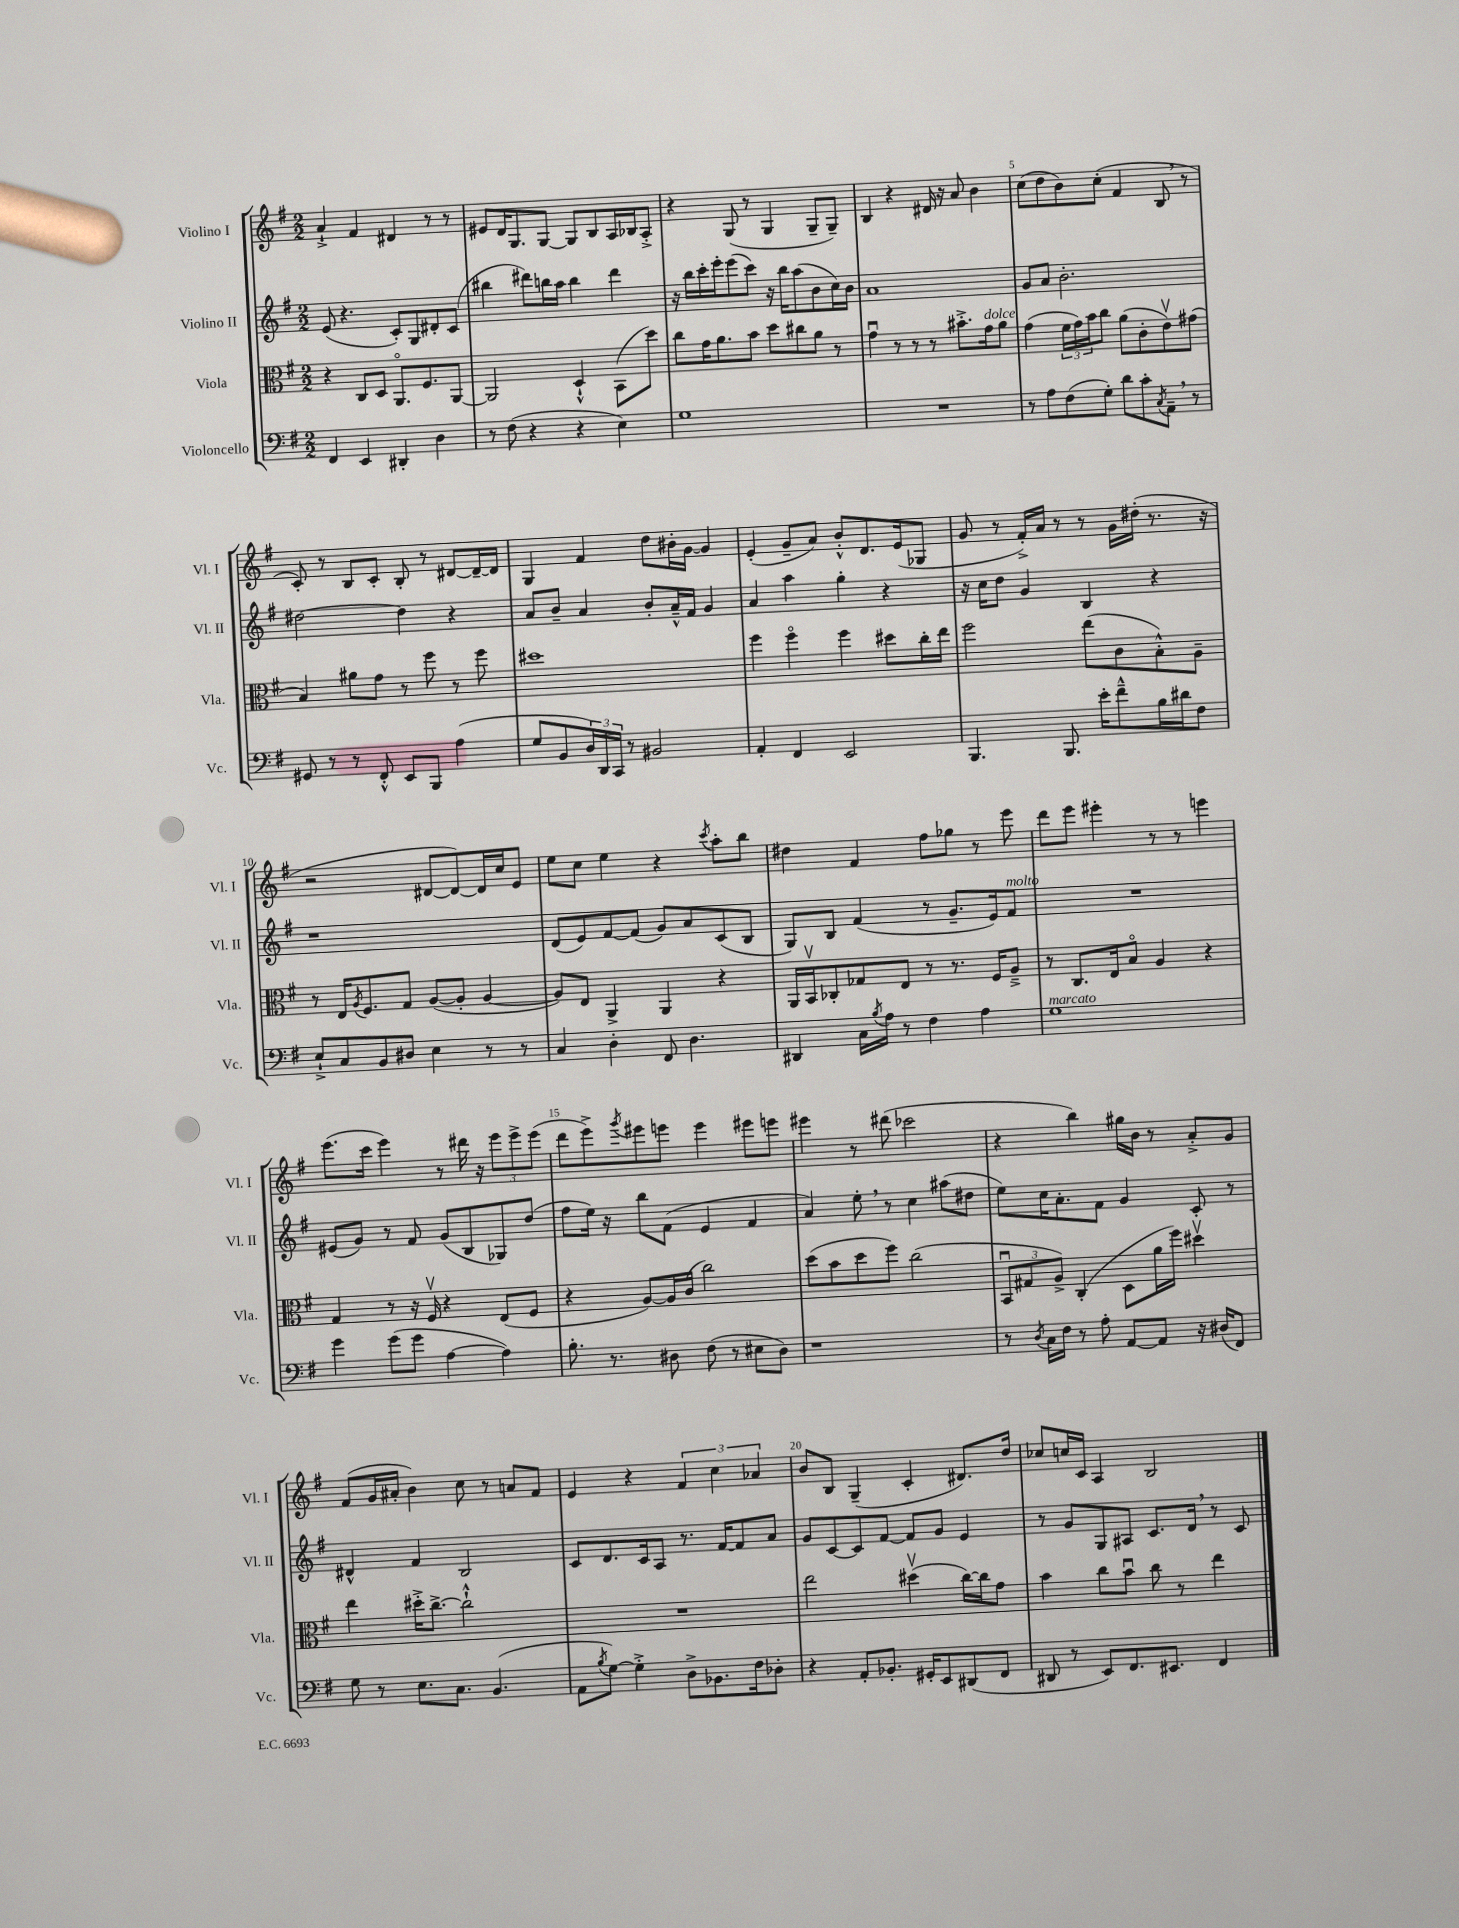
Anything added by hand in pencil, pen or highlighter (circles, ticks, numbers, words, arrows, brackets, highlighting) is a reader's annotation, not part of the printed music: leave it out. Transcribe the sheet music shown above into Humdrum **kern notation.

**kern	**kern	**kern	**kern
*staff4	*staff3	*staff2	*staff1
*clefF4	*clefC3	*clefG2	*clefG2
*k[f#]	*k[f#]	*k[f#]	*k[f#]
*M2/2	*M2/2	*M2/2	*M2/2
4FF#/	4r	(8e/	4a`^/
.	.	4.r	.
4EE/	8C/L	.	4f#/
.	8D/J	.	.
4DD#'/	8.AAo/L	8c'/L)	4d#/
.	.	8G/	.
.	8.F#/	.	.
4D\	.	8d#'/	8r
.	[8AA/J	(8c/J	8r
=	=	=	=
8r	2AA/]	4bb#\	8e#/L
(8F#\	.	.	16d/K
.	.	.	8.G/
4r	.	8ddd#\L)	.
.	.	16bb\L	[8G/J
.	.	16aa\JJ	.
4r	4D`^^/	4bb\	8G/]L
.	.	.	8B/
4E\)	(8BB\L	4ddd#\	16A/L
.	.	.	16B-/J
.	8dd\J)	.	8A'^/J
=	=	=	=
1G	8cc\L	16r	4r
.	.	16bb\LL	.
.	16g\K	16ccc'\	.
.	8.a\	16eee'\J	.
.	.	(8eee\	(8G/
.	8b\J	8ccc\J)	8r
.	8dd\L	16r	4G/
.	.	16bb\LK	.
.	8cc#\	(8aa\	.
.	8a\J	8b\	8G~/L
.	8r	16cc\L)	8G~/J)
.	.	16b\JJ	.
=	=	=	=
1r	4gu\	1a	4B/
.	8r	.	4r
.	8r	.	.
.	8r	.	16d#/
.	.	.	16r
.	8.b#'^\L	.	8a/
.	.	.	4b\
.	16g\k	.	.
.	8a\J	.	.
=	=	=	=
8r	(4g\	8g/L	(8cc\L
8A\L	.	8a/J	8dd\
(8F#\	24f#\LL	2.b'\	8b\)
.	24g\)	.	.
.	24b\J	.	.
8G'\J)	8cc\J	.	(8cc'\J
8d\L	(8a\L	.	4f#/
8c'\	8c'\	.	.
8qC/	.	.	.
8AA~\J	8ev\)	.	8B/
8r	(8g#\J	.	8r
=	=	=	=
8GG#/	4B/)	[2dd#\	8c'/)
8r	.	.	8r
8r	8a#\L	.	8B/L
8FF#'^^/	8g\J	.	8c'/J
8EE/L	8r	4dd#\]	8B'/
8BBB/J	8ff#\	.	8r
(4A\	8r	4r	[8d#/L
.	8ff#\	.	16d#~/_L
.	.	.	16d#/]JJ
=	=	=	=
8G/L	1dd#	8a/L	4G/
8BB/	.	8b~/J	.
24D/L)	.	4a/	4f#/
24DD/	.	.	.
24CC/JJ	.	.	.
8r	.	.	.
2BB#/	.	8b'/L	8dd\L
.	.	16a~^^/L	16b#'\L
.	.	16f#/JJ	[16g\JJ
.	.	4g/	4g/]
=	=	=	=
4AA'/	4ff#\	4a/	(4e'/
4FF#/	4ff#o\	4aa\	8g~/L
.	.	.	8a/J)
2EE/	4ff#\	4gg'\	8b'^^/L
.	.	.	8.d/
.	8dd#\L	4r	.
.	.	.	(16e/k
.	16cc'\L	.	8G-/J
.	16ee\JJ	.	.
=	=	=	=
4.BBB/	2ff#\	16r	8g/
.	.	16cc\LK	.
.	.	8dd\J	8r
.	.	4g/	16f#'^/LL)
.	.	.	16a/JJ
8.BBB/	.	.	8r
.	(8ee\L	4B/	8r
16e'\LK	.	.	.
8f#~^^\	8c\	.	16g\LL
.	.	.	(16dd#'\JJ
16B\L	8B'^^\)	4r	8.r
16d#\J	.	.	.
8F#\J	8A~\J	.	.
.	.	.	16r
=	=	=	=
8E`^/L	8r	1r	2r
8C/	16E/LK	.	.
.	8qA/	.	.
.	8.F#/	.	.
8BB/	.	.	.
8D#/J	8G/J	.	.
4E\	([8A/L	.	[8d#/L
.	8A'/]J	.	8d#/_)
8r	[4A/	.	16d#/]L
.	.	.	16cc/J
8r	.	.	8e/J
=	=	=	=
4C/	8A/]L)	(8d/L	8ee\L
.	8E/J	8e/)	8cc\J
4D'\	4AA^/	[8f#/	4ee\
.	.	(8f#/]J	.
8FF#/	4AA/	8g/L)	4r
4.D\	.	8a/	.
.	.	.	8qccc/
.	4r	(8c/	8aa'\L
.	.	8B/J	8bb\J
=	=	=	=
4DD#/	16AA/LL	8G/L)	4dd#\
.	16BBv/J	.	.
.	8C-'/	8B/J	.
16C\LL	8G-/	(4f#/	4f#/
8qB/	.	.	.
16A\JJ	.	.	.
8r	8E/J	.	.
4F#\	8r	8r	8ff#\L
.	8.r	8.g~/L	8gg-\J
4A\	.	.	8r
.	16F#/LK	16e/k)	.
.	8A~^/J	8f#/J	8eee\
=	=	=	=
1G	8r	1r	8ddd\L
.	8.C/L	.	8eee\J
.	.	.	4eee#'\
.	16E/k	.	.
.	8Bo/J	.	.
.	4A/	.	8r
.	.	.	8r
.	4r	.	4eee\
=	=	=	=
4g\	4G/	(8e#/L	(8.eee\L
.	.	8g/J)	.
.	.	.	16ccc\Jk
(8g\L	8r	8r	4eee\)
8g\J	16r	8f#/	.
.	16F#v/	.	.
[4A\	4r	(8g/L	8r
.	.	8B/	16ddd#\
.	.	.	16r
4A\])	(8E/L	8G-/)	12eee\L
.	.	.	12eee^\
.	8F#/J	(8dd/J	.
.	.	.	(12eee\J
=	=	=	=
8.B'\	4r	8ff#\L	8ddd\L
.	.	16ee\Jk)	8eee^\)
8.r	.	16r	.
.	.	.	8qggg/
.	[8A/L)	8bb\L	8eee#\
8D#\	16A/]L	(8f#\J	8eee\J
.	(16c/JJ	.	.
(8F#\	2cc\)	4e/	4eee\
8r	.	.	.
8E#\L	.	4f#/	8eee#\L
8D#\J)	.	.	8eee\J
=	=	=	=
1r	(8dd\L	4a/)	4eee#\
.	8b\	.	.
.	8dd\	8ee'\	8r
.	8ff#\J)	8r	(8ddd#\
.	(2cc\	4cc\	2ccc-\
.	.	(8aa#\L	.
.	.	8dd#\J	.
=	=	=	=
8r	12BBu/L	8ee\L)	4r
.	12G#/	.	.
8qD/	.	.	.
16C\LL	.	16cc\K	.
.	12A^/J)	.	.
16F#\JJ	.	8.a'\	.
8r	(4C'/	.	4bb\)
8A'\	.	8f#\J	.
[8AA/L	8D\L	4g/	16gg#\LL
.	.	.	16b\JJ
8AA/]J	16a\L	.	8r
.	16ff#\JJ)	.	.
16r	4dd#v\	8c'/	8a'^/L
(16D#/LK	.	.	.
8FF#/J)	.	8r	8g/J
=	=	=	=
8G\	4ee\	4d#^^/	(8f#/L
8r	.	.	16g/L
.	.	.	16a#'/JJ
8.E\L	16dd#'^\LK	4f#/	4b\)
.	[8.cc^\J	.	.
8.C\J	.	.	.
.	2cc`^^\]	2B/	8cc\
(4.BB/	.	.	8r
.	.	.	8a/L
.	.	.	8f#/J
=	=	=	=
8AA\L	1r	8c/L	4e/
8qB/	.	.	.
[8G\J)	.	8.d/	.
4G'^\]	.	.	4r
.	.	16c/k	.
.	.	8A/J	.
8D^\L	.	8.r	6f#/
8.BB-\	.	.	.
.	.	.	6cc\
.	.	[16f#/LK	.
.	.	8f#/]	.
16F#\k	.	.	.
.	.	.	6a-/
8D-'\J	.	8a/J	.
=	=	=	=
4r	2ee\	8g/L	8b/L
.	.	[8c/	8B/J
8AA'/L	.	8c/]	(4G~/
8.BB-'/J	.	[8f#/J	.
.	(4dd#v\	8f#/]L	4c'/
16GG#'/LK	.	.	.
8EE/	.	8g/J	.
(8DD#/	[16cc\LL)	4e/	8.d#/L)
.	16cc\]J	.	.
8FF#/J	8g\J	.	.
.	.	.	16dd/Jk
=	=	=	=
8DD#/	4b\	8r	8cc-/L
8r	.	8g/L	16cc/L
.	.	.	16c/JJ
8EE/L)	8cc\L	8G/	4A/
8.FF#/	8bu\J	8A#/J	.
.	8cc\	8.c/L	2B/
8.EE#/J	.	.	.
.	8r	.	.
.	.	16d/Jk	.
4FF#/	4ee\	8r	.
.	.	8c/	.
==	==	==	==
*-	*-	*-	*-
